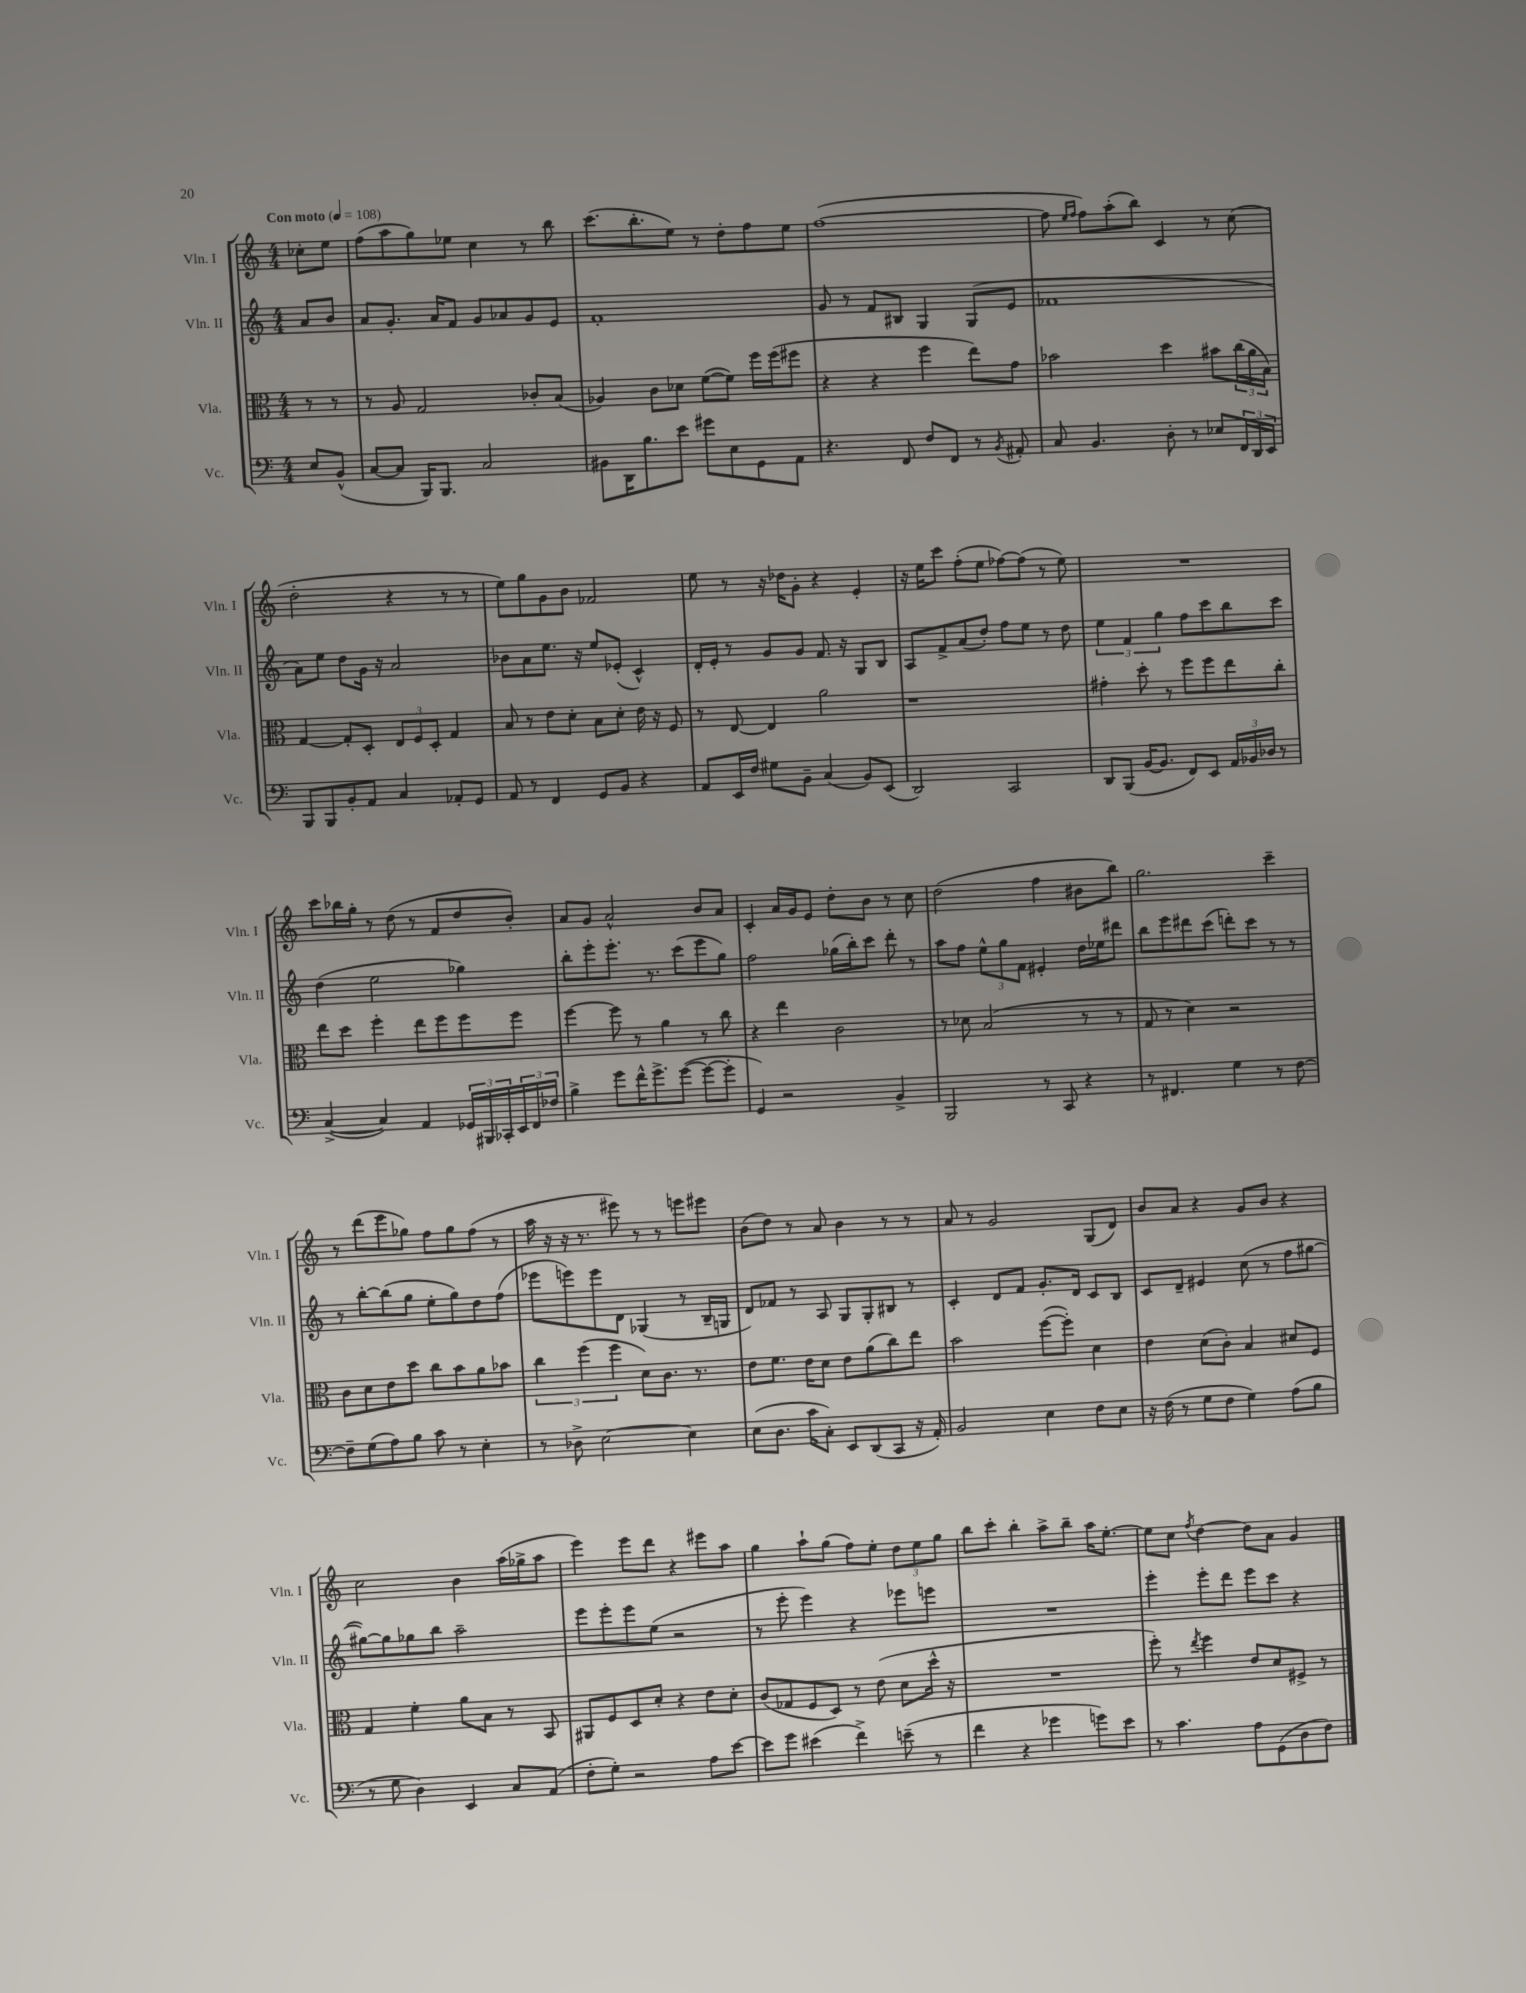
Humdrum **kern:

**kern	**kern	**kern	**kern
*staff4	*staff3	*staff2	*staff1
*clefF4	*clefC3	*clefG2	*clefG2
*k[]	*k[]	*k[]	*k[]
*M4/4	*M4/4	*M4/4	*M4/4
*MM108	*MM108	*MM108	*MM108
8E/L	8r	8a/L	8cc-'\L
(8BB^^/J	8r	8b/J	8ee\J
=	=	=	=
[8C/L	8r	8a/L	(8ff\L
8C/]J	8A/	8.g'/J	8aa\
16BBB/LK)	2G/	.	8gg\)
8.BBB/J	.	16a/LK	.
.	.	8f/J	8ee-\J
2C/	.	8g/L	4cc\
.	.	8a-/	.
.	8c-'/L	8g/	8r
.	(8B/J	8e/J	8bb\
=	=	=	=
8BB#\L	4A-/)	1f'	(8.ccc\L
16DD\K	.	.	.
8.B\	.	.	8.bb'\
.	8c\L	.	.
8e\J	8d-\J	.	8ee\J)
8g#\L	([8f\L	.	8r
8E\	8f\]J)	.	8dd'\L
8GG\	16ff\LL	.	8ff\
.	(16ff\J	.	.
8AA\J	8ff#\J	.	8ee\J
=	=	=	=
4.r	4r	8g/	([1ff
.	.	8r	.
.	4r	8f/L	.
8FF/	.	8B#/J	.
8F/L	4ff\	4G/	.
8FF/J	.	.	.
8r	8ee\L)	(8G/L	.
8qBB/	.	.	.
8AA#'/	8g\J	8e/J	.
=	=	=	=
8C/	2b-\	1f-	8ff\]
.	.	.	16qqee/LL
.	.	.	16qqff/JJ
4.BB/	.	.	8ff\L)
.	.	.	(8aa'\
.	.	.	8bb\J)
8D'\	4dd\	.	4c/
8r	.	.	.
8E-/L	8b#\L	.	8r
24FF/L	(24cc\L	.	(8cc\
24DD/	24a\	.	.
24EE/JJ	24B\JJ)	.	.
=	=	=	=
8BBB/L	[4G/	8a\L)	2dd'\
8BBB/	.	8ee\J	.
8BB'/	8G'/]L	8dd\L	.
8AA/J	8D'/J	16g\Jk	.
.	.	16r	.
4C/	12E/L	2a/	4r
.	12F/	.	.
.	12D'/J	.	.
8AA-'/L	4G/	.	8r
8GG/J	.	.	8r
=	=	=	=
8AA/	8B/	8b-\L	8ee\L)
8r	8r	8a\	8gg\
4FF/	8e\L	8.ee\J	8g\
.	8d'\J	.	8b\J
.	.	16r	.
8GG/L	8B\L	8ee/L	2f-/
8BB/J	8d'\J	(8e-'/J	.
4r	16e\	4c^^/)	.
.	16r	.	.
.	8F/	.	.
=	=	=	=
8AA/L	8r	16d'/LL	8ee\
.	.	16e'/JJ	.
16EE/L	[8E/	8r	8r
16F/JJ	.	.	.
8G#\L	4E/]	8g/L	16r
.	.	.	16dd-\LK
8BB~\J	.	8g/J	8g'\J
(4C/	2a\	8.f/	4r
.	.	16r	.
8BB/L)	.	8G/L	4e'/
(8EE/J	.	8B/J	.
=	=	=	=
2DD/)	1r	8A/L	16r
.	.	.	16ee\LK
.	.	8f^/	8ccc\J
.	.	(8a/	(8ff'\L
.	.	8dd'/J)	8ee\J
2CC/	.	8ff\L	[8ff-\L)
.	.	8ee\J	(8ff-\]J
.	.	8r	8r
.	.	8dd\	8ee\)
=	=	=	=
8DD/L	4g#'\	6ee\	1r
(8BBB/J	.	.	.
.	.	6f/	.
[16BB/LK	8dd'\	.	.
8.BB/]J	.	.	.
.	.	6gg\	.
.	8r	.	.
8FF/L)	8ff\L	8ff\L	.
8EE/J	8ff\	8ccc\	.
24AA/LL	8ee\	8bb\	.
24BB-/	.	.	.
24D-/JJ	.	.	.
8r	8cc'\J	8ccc\J	.
=	=	=	=
([4C^/	8ee\L	(4dd\	8ccc\L
.	8dd\J	.	16bb-\L
.	.	.	16gg'\JJ
4C/])	4ff'\	2ee\	8r
.	.	.	(8dd\
4AA/	8ee\L	.	8r
.	8ff\	.	8f/L
24GG-/LL	8ff\	4gg-\)	8dd/
24BBB#/	.	.	.
24CC-'/	.	.	.
24EE/	8ff\J	.	8b'/J)
24FF/	.	.	.
24F-/JJ	.	.	.
=	=	=	=
4B^\	[4ff\	8bb'\L	8a/L
.	.	8eee'\	8g/J
8g\L	8ff\]	8.eee'\J	2a^^/
16f^^\K	8r	.	.
8.g^\	.	8.r	.
.	4a\	.	.
([8g\J	.	(8ccc\L	.
8g\_L	8r	8eee\	8b/L
8g'\]J	8cc\	8gg\J)	8a/J
=	=	=	=
4GG/)	4r	2ff\	4c'/
2r	4ee\	.	16a/LL
.	.	.	16g/J
.	.	.	8e/J
.	2c\	(16gg-\LL	8dd'\L
.	.	16bb'\J)	.
.	.	8ccc\J	8b\J
4BB^/	.	8ddd'\	8r
.	.	8r	8cc\
=	=	=	=
2BBB/	8r	8aa\L	(2dd\
.	8d-\	8ff\J	.
.	(2B/	12ee^^\L	.
.	.	12gg\	.
.	.	12f\J	.
8r	.	4e#'/	4ff\
8CC/	.	.	.
4r	8r	16dd\LL	8b#\L
.	.	16ee-\J	.
.	8r	8ddd#\J	8bb\J)
=	=	=	=
8r	8G/	8bb\L	2.gg\
4.FF#/	8r	8eee\	.
.	4d\)	8ddd#\	.
.	.	(8ccc\J	.
4G\	2r	8ddd'\L)	.
.	.	8ccc\J	.
8r	.	8r	4ccc~\
[8F\	.	8r	.
=	=	=	=
8F~\]L	8c\L	8r	8r
(8G\	8d\	[8bb'\L	(8ddd\L
8A\)	8e\	(8bb\]	8eee\
8B\J	8dd\J	8gg\J	8gg-\J)
8c\	8cc\L	8ee'\L	8ff\L
8r	8b\	8gg\)	8gg-\
4E'\	8a\	8dd\	(8ff\J
.	8b-\J	(8ff\J	8r
=	=	=	=
8r	6cc\	8eee-\L	16aa\
.	.	.	16r
8D-^\	.	8eee\)	16r
.	(6ff\	.	.
.	.	.	8.r
[2E\	.	8eee\	.
.	6ff\	.	.
.	.	8d\J	8eee#\)
.	8d\L)	(4G-/	8r
.	8.c\J	.	8r
4E\]	.	8r	8eee\L
.	8.r	.	.
.	.	16B~/LL	8eee#\J
.	.	16G/JJ	.
=	=	=	=
(8E\L	8e\L	8d/L)	(8b\L
8.D\J	8.f\J	8f-/J	8dd\J)
.	.	8r	8r
16c\LK	16e\LK	.	.
8C'\J)	8d\J	8A/	8a/
8EE/L	8e\L	8G/L	4b\
(8DD/	(8a\	8G'/	.
8CC/J	8cc\)	8B#/J	8r
16r	8ee\J	8r	8r
16AA'/)	.	.	.
=	=	=	=
2BB/	2b\	4c'/	8a/
.	.	.	8r
.	.	8d/L	2g/
.	.	8f/J	.
4E\	([8ff\L	8.g'/L	.
.	8ff'\]J)	.	.
.	.	16d/Jk	.
8F\L	4d\	8c/L	(8G/L
8E\J	.	8B/J	8d/J)
=	=	=	=
16r	4e\	8c/L	8b/L
(16F\	.	.	.
8r	.	8d~/J	8a/J
8G\L	(8d\L	4e#/	4r
8F\J	8c'\J)	.	.
4G\)	4B/	(8cc\	8g/L
.	.	8r	8b/J
(8A\L	8d#/L	8ff\L	4r
8B\J	8F/J	[8gg#\J	.
=	=	=	=
8r	4G/	8gg#\_L)	2cc\
8G\	.	8gg#\]	.
4D\)	4f'\	8gg-\	.
.	.	8bb\J	.
4EE/	8a\L	2aa~\	4b\
.	8B\J	.	.
8C/L	8r	.	(16aa\LL
.	.	.	16gg-^\J
(8AA/J	8BB/	.	8aa\J
=	=	=	=
8F'\L	8AA#/L	8eee\L	4eee\)
8G'\J)	8F/	8eee'\	.
2r	8D/	8eee\	8eee\L
.	8d'/J	(8ee\J	8ddd\J
.	4r	2r	4r
8A\L	8e\L	.	8eee#\L
[8e\J	8d'\J	.	8aa\J
=	=	=	=
8e\]L	(8c/L	8r	4gg\
8g\J	8G-/	8eee'\	.
(4e#\	8F/	4eee\)	8aa`\L
.	8D/J)	.	(8gg\J
4f^\)	8r	4r	8ff\L)
.	(8e\	.	8ee'\J
(8e~\	8d\L	8eee-\L	12dd\L
.	.	.	12ee\
8r	16dd^^\Jk	8eee\J	.
.	.	.	12gg\J
.	16r	.	.
=	=	=	=
4f\	1r	1r	8bb\L
.	.	.	8ccc'\J
4r	.	.	4bb'\
4g-\	.	.	8aa^\L
.	.	.	8bb~\J
8g\L)	.	.	16aa\LK
.	.	.	[8.ee'\J
8e\J	.	.	.
=	=	=	=
8r	8ff'\)	4eee'\	8ee\]L
4.c\	8r	.	8cc\J
.	8qee/	.	8qff/
.	4ff\	8eee'\L	[4dd\
.	.	8ddd\J	.
8A\L	8e/L	8eee\L	8dd\]L
(8GG\	8d/	8ccc\J	8a\J
8D\	8F#^/J	4r	4g/
8F\J)	8r	.	.
==	==	==	==
*-	*-	*-	*-
